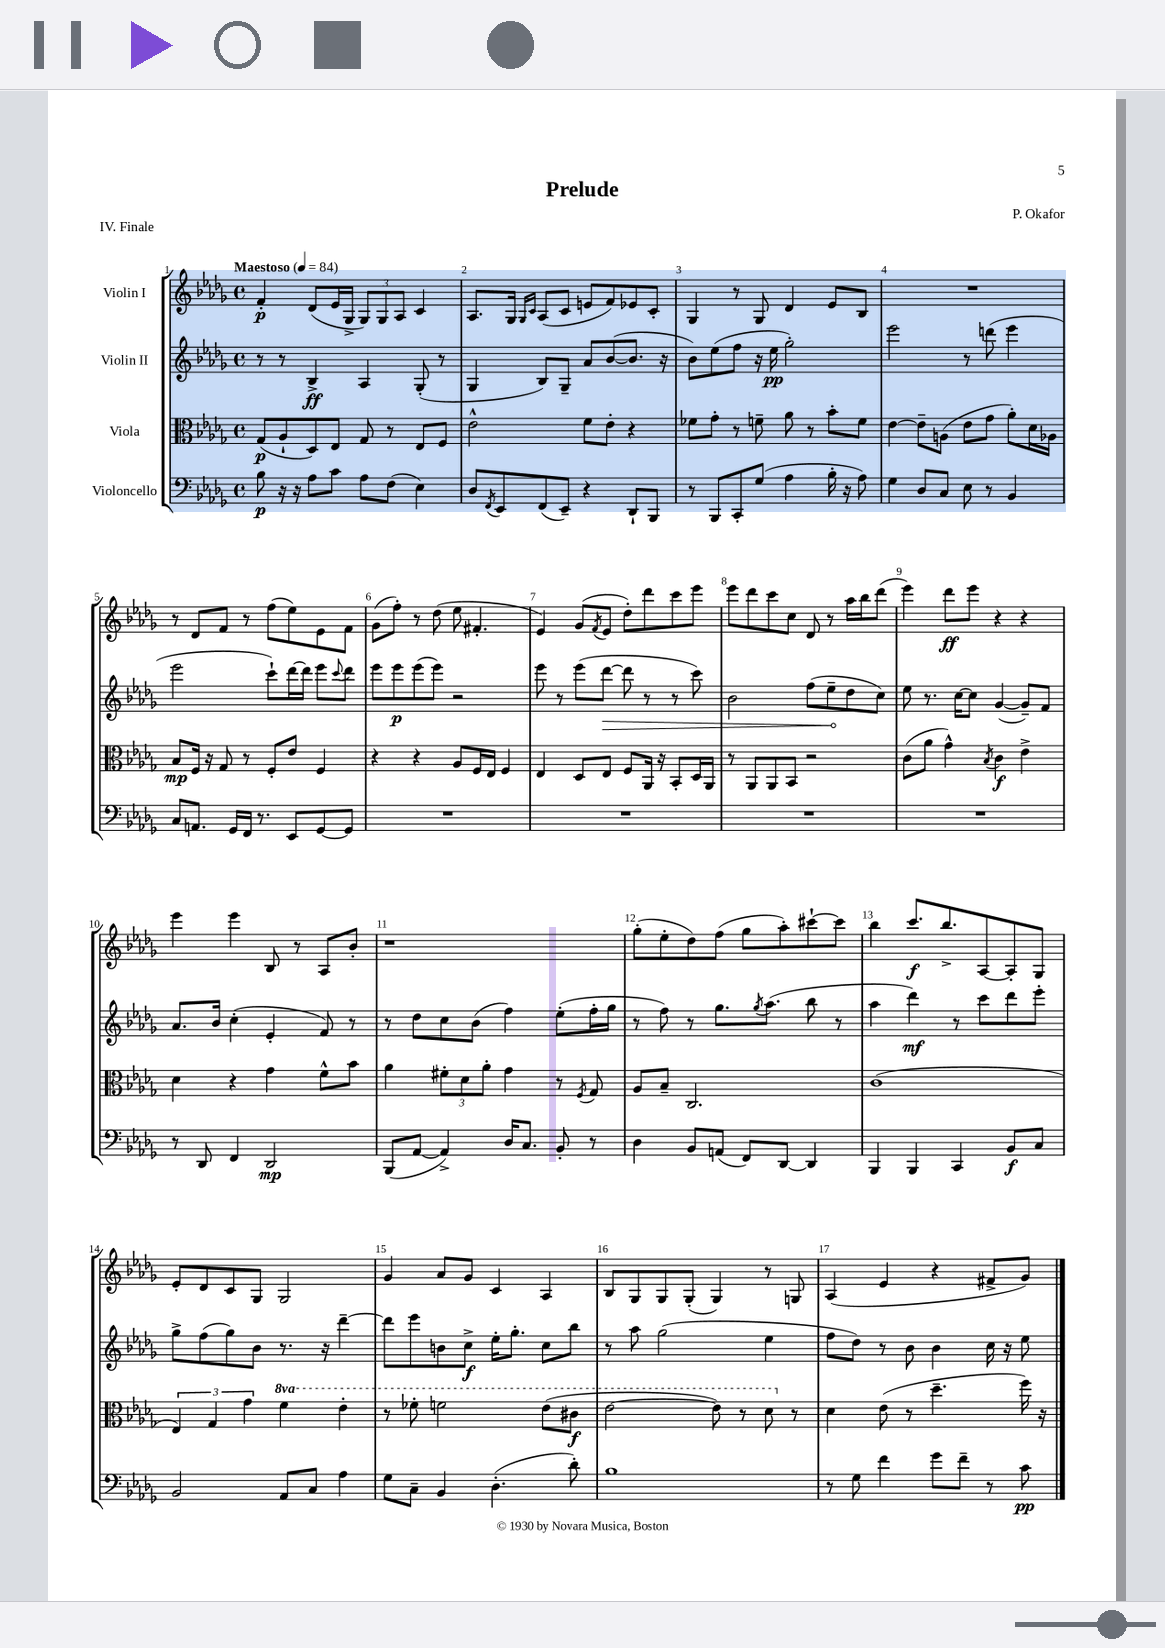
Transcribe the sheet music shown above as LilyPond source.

\header { title = "Prelude" composer = "P. Okafor" piece = "IV. Finale" }
<<
\new StaffGroup <<
\new Staff = "s0" \with { instrumentName = "Violin I" } {
    \clef treble \key des \major \defaultTimeSignature \time 4/4 \tempo "Maestoso" 4 = 84
    f'4-.\p des'8( ees'16 ges16-> \tuplet 3/2 { ges8) ges8 aes8 } c'4 |
    aes8. ges16 \grace { ges16 c'16 } aes8( c'8 e'8 f'8) ees'8 c'8-. |
    ges4 r8 ges8 des'4 ees'8 bes8 |
    R1 |
    r8 des'8 f'8 r8 f''8( ees''8) ees'8 f'8 |
    ges'8( f''8-.) r8 des''8( ees''8 fis'4.-. |
    ees'4) ges'8( \acciaccatura { f'8 } ees'8 des''8-.) des'''8 c'''8 ees'''8 |
    ees'''8 des'''8 c'''8 c''8 des'8 r8 aes''16 bes''16 des'''8( |
    ees'''4) des'''8\ff ees'''8 r4 r4 |
    ees'''4 ees'''4 bes8 r8 aes8 bes'8-. |
    r1 |
    ges''8-.( ees''8-. des''8) f''8( ges''8 aes''8-.) cis'''8~-! cis'''8 |
    bes''4 c'''8.\f bes''8.-> aes8~ aes8-. ges8 |
    ees'8-. des'8 c'8 ges8 ges2 |
    ges'4 aes'8 ges'8 c'4 aes4 |
    bes8 ges8 ges8 ges8-.( ges4) r8 g8 |
    aes4( ees'4 r4 fis'8-> ges'8) \bar "|." |
}
\new Staff = "s1" \with { instrumentName = "Violin II" } {
    \clef treble \key des \major \defaultTimeSignature \time 4/4
    r8 r8 bes4->\ff aes4 ges8-.( r8 |
    ges4 bes8) ges8-- aes'8 bes'8~( bes'8. r16 |
    bes'8) ees''8( f''8 r16 ees''16\pp ges''2-.) |
    ees'''2 r8 d'''8( ees'''4 |
    ees'''2 c'''8-!) des'''16~ des'''16 ees'''8 \appoggiatura { c'''8 } des'''8 |
    ees'''8 ees'''8\p ees'''8( ees'''8) r2 |
    ees'''8 r8 ees'''8( \once \override Hairpin.circled-tip = ##t des'''8~\> des'''8 r8 r8 c'''8) |
    bes'2 f''8( ees''8--\! des''8 c''8) |
    ees''8 r8. c''16~ c''8 ges'4~( ges'8--) f'8 |
    aes'8. bes'16 c''4-.( ees'4-. f'8) r8 |
    r8 des''8 c''8 bes'8( f''4) ees''8-.( f''16-. ges''16 |
    r8 f''8) r8 ges''8. \acciaccatura { ges''8 } aes''8.( bes''8 r8 |
    aes''4 des'''4\mf) r8 c'''8 des'''8 ees'''8-. |
    ges''8-> f''8( ges''8) bes'8 r8. r16 des'''4~-- |
    des'''8 ees'''8 b'8 c''8->\f ees''16-. ges''8.-. c''8 bes''8 |
    r8 aes''8 ges''2( ees''4 |
    f''8 des''8) r8 bes'8 bes'4 c''16 r16 ees''8 \bar "|." |
}
\new Staff = "s2" \with { instrumentName = "Viola" } {
    \clef alto \key des \major \defaultTimeSignature \time 4/4 \set Staff.ottavationMarkups = #ottavation-simple-ordinals
    ges8\p( aes8-! des8) ees8 ges8 r8 ees8 f8 |
    ees'2-^ f'8 ees'8-. r4 |
    fes'8 ges'8-. r8 f'8-- aes'8 r8 bes'8-. f'8 |
    ees'4~ ees'8-- a8( ees'8 ges'8 aes'8-.) des'16 aes16 |
    bes8\mp f16 r16 ges8 r8 f8-. ees'8 f4 |
    r4 r4 aes8 f16 ees16 f4 |
    ees4 des8 ees8 f8 aes,16 r16 bes,8-. des16 aes,16 |
    r8 aes,8 aes,8 bes,8 r2 |
    c'8( aes'8 ges'4-^) \acciaccatura { bes8 } c'4\f ees'4-> |
    des'4 r4 ges'4 f'8-^ bes'8 |
    aes'4 \tuplet 3/2 { fis'8-. des'8 aes'8-. } ges'4 r8 \acciaccatura { f8 } ges8 |
    aes8 bes8-- c2. |
    c'1( |
    \tuplet 3/2 { ees4) ges4 ges'4 } \ottava #1 f''4 ees''4-. |
    r8 fes''8-. f''2 ees''8( cis''8\f |
    ees''2~ ees''8) r8 des''8 \ottava #0 r8 |
    des'4 ees'8( r8 des''4.-- f''16) r16 \bar "|." |
}
\new Staff = "s3" \with { instrumentName = "Violoncello" } {
    \clef bass \key des \major \defaultTimeSignature \time 4/4
    bes8\p r16 r16 aes8 c'8 aes8 f8( ees4) |
    des8 \acciaccatura { f,8 } ees,8 f,8( ees,8--) r4 des,8-! bes,,8 |
    r8 bes,,8 c,8-. ges8( aes4 bes16-. r16 aes8) |
    ges4 des8 c8 ees8 r8 bes,4 |
    c8 a,8. ges,16 f,16 r8. ees,8 ges,8~ ges,8 |
    R1 |
    R1 |
    R1 |
    R1 |
    r8 des,8 f,4 des,2\mp |
    bes,,8( aes,8~ aes,4->) des16 c8. bes,8-. r8 |
    des4 bes,8 a,8( f,8) des,8~ des,4 |
    bes,,4 bes,,4 c,4 bes,8\f c8 |
    bes,2 aes,8 c8 aes4 |
    ges8 c8-- bes,4 des4.-.( des'8-.) |
    bes1 |
    r8 ges8 f'4 ges'8 f'8-- r8 c'8\pp \bar "|." |
}
>>
>>
\layout { \context { \Score \override BarNumber.break-visibility = ##(#f #t #t) barNumberVisibility = #all-bar-numbers-visible } }
